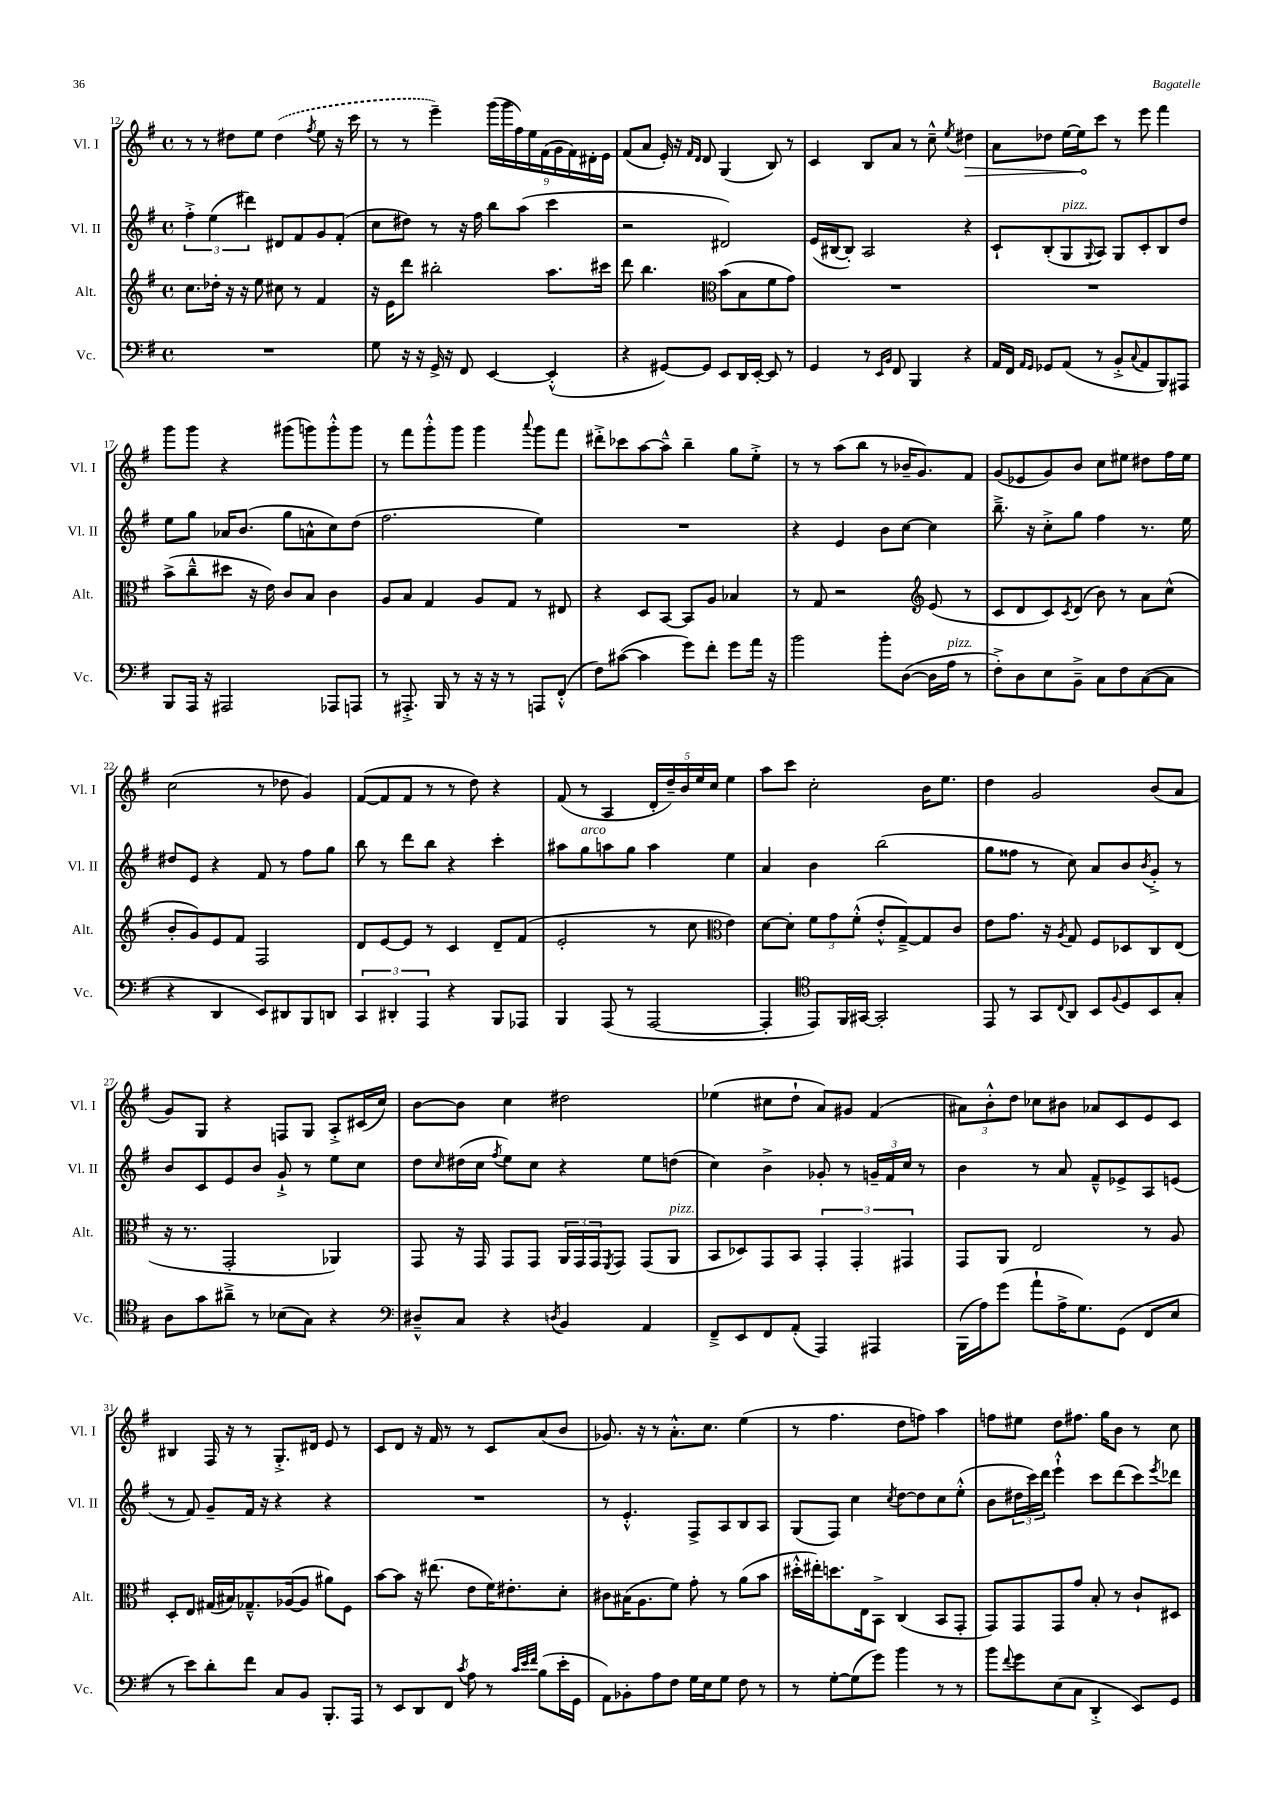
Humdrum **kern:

**kern	**kern	**kern	**kern	**dynam
*part4	*part3	*part2	*part1	*part1
*staff4	*staff3	*staff2	*staff1	*staff1
*I"Vc.	*I"Alt.	*I"Vl. II	*I"Vl. I	*
*I'Vc.	*I'Alt.	*I'Vl. II	*I'Vl. I	*
*clefF4	*clefG2	*clefG2	*clefG2	*
*k[f#]	*k[f#]	*k[f#]	*k[f#]	*
*M4/4	*M4/4	*M4/4	*M4/4	*
*met(c)	*met(c)	*met(c)	*met(c)	*
=12	=12	=12	=12	=12
1r	8.cc\L	6ff#'^\	8r	.
.	.	.	8r	.
.	.	(6ee\	.	.
.	16dd-X'\Jk	.	.	.
.	16r	.	8dd#X\L	.
.	16r	.	.	.
.	.	6ddd#X\)	.	.
.	8ee\	.	8ee\J	.
.	8cc#X\	8d#X/L	(4dd#\	.
.	8r	8f#/	.	.
.	.	.	8qff#/	.
.	4f#/	8g/	8ee\	.
.	.	(8f#'/J	16r	.
.	.	.	16ccc\	.
=13	=13	=13	=13	=13
8G\	16r	8cc\L	8r	.
.	16e\KL	.	.	.
16r	8ddd\J	8dd#X\J)	8r	.
16r	.	.	.	.
16GG^/	2bb#X'\	8r	4eee~\)	.
16r	.	.	.	.
8FF#/	.	16r	.	.
.	.	16ff#\	.	.
[4EE/	.	8bb\L	(18ggg\LL	.
.	.	.	18ggg\	.
.	.	.	18ff#\)	.
.	.	(8aa\J	.	.
.	.	.	18ee\	.
.	.	.	(18f#\	.
(4EE'^^/]	8.aa\L	4ccc\	.	.
.	.	.	18g\	.
.	.	.	18f#\)	.
.	.	.	18d#X'\	.
.	16ccc#X\Jk	.	.	.
.	.	.	18e\JJ	.
=14	=14	=14	=14	=14
4r	8ddd\	2r	(8f#/L	.
.	4.bb\	.	8a/J	.
[8GG#X/L)	.	.	16e'/)	.
.	.	.	16r	.
.	.	.	16qqf#/LL	.
.	.	.	16qqd/JJ	.
8GG#/J]	.	.	8d/	.
*	*clefC3	*	*	*
8EE/L	(8b\L	2d#X/)	(4G/	.
16DD/L	8B\	.	.	.
[16EE'/JJ	.	.	.	.
8EE/]	8f#\	.	8B/)	.
8r	8g\J)	.	8r	.
=15	=15	=15	=15	=15
4GG/	1r	(16e/LL	4c/	.
.	.	[16B#X/J	.	.
.	.	8B#'/J])	.	.
8r	.	2A/	8B/L	.
16qqEE/LL	.	.	.	.
16qqBB/JJ	.	.	.	.
8FF#/	.	.	8a/J	.
4BBB/	.	.	8r	.
.	.	.	8cc~^^\	.
.	.	.	8qee/	.
!	!	!	!	!LO:HP:b
4r	.	4r	4dd#X\	>
=16	=16	=16	=16	=16
16AA/LL	1r	8c`/L	8a\L	.
16FF#/JJ	.	.	.	.
16qqAA/LL	.	.	.	.
16qqGG/JJ	.	.	.	.
8GG-X/L	.	(8B'/	8dd-X\J	.
!	!	!LO:TX:a:i:t=pizz.	!	!
(8AA/J	.	8G/	[16ee\LL	.
.	.	.	16ee\J]	.
.	.	8qqG/	.	.
8r	.	8A/J)	8ccc\J	]
8BB'^/L	.	8G/L	8r	.
8qqC/	.	.	.	.
8AA/	.	8c'/	8eee\	.
8BBB/)	.	8B/	4fff#\	.
8AAA#X/J	.	8dd/J	.	.
!!LO:LB:g=z
=17	=17	=17	=17	=17
8BBB/L	(8b^\L	8ee\L	8ggg\L	.
16AAA/Jk	8cc~^^\	8gg\J	8ggg\J	.
16r	.	.	.	.
2AAA#X/	8dd#X\J	16a-X/KL	4r	.
.	.	(8.b/J	.	.
.	16r	.	.	.
.	16e\)	.	.	.
.	8c/L	8gg\L	(8ggg#X\L	.
.	8B/J	8an^^\	8gggn\)	.
8AAA-X/L	4c\	8cc\)	8ggg'^^\	.
8AAAn/J	.	(8dd\J	8ggg\J	.
=18	=18	=18	=18	=18
8r	8A/L	2.ff#\	8r	.
8.AAA#X'^/	8B/J	.	8fff#\L	.
.	4G/	.	8ggg'^^\	.
16BBB/	.	.	.	.
8r	.	.	8ggg\J	.
16r	8A/L	.	4ggg\	.
16r	.	.	.	.
8r	8G/J	.	.	.
.	.	.	8qqaaa/	.
8AAAn/L	8r	4ee\)	8ggg\L	.
(8FF#'^^/J	8E#X/	.	8fff#\J	.
=19	=19	=19	=19	=19
8F#\L)	4r	1r	8ddd#X'^\L	.
([8c#X\J	.	.	8ccc-X\	.
4c#\]	8D/L	.	[8aa\	.
.	[8BB/J	.	8aa~^^\J]	.
8g\L)	8BB/L]	.	4bb~\	.
8f#'\J	8A/J	.	.	.
8g\L	4B-X/	.	8gg\L	.
16a\Jk	.	.	8ee'^\J	.
16r	.	.	.	.
=20	=20	=20	=20	=20
2b\	8r	4r	8r	.
.	8G/	.	8r	.
.	2r	4e/	(8aa\L	.
.	.	.	8bb\J	.
8b'\L	.	8b\L	8r	.
([8D\J	.	[8cc\J	16b-X~/KL	.
.	.	.	8.g/)	.
*	*clefG2	*	*	*
16D\LL]	(8e/	4cc\]	.	.
!LO:TX:a:i:t=pizz.	!	!	!	!
16A\JJ	.	.	.	.
8r	8r	.	8f#/J	.
=21	=21	=21	=21	=21
8F#'^\L)	8c/L	8.bb~^\	(8g/L	.
8D\	8d/	.	8e-X/	.
.	.	16r	.	.
8E\	8c/)	8cc'^\L	8g/)	.
.	8qc/	.	.	.
8BB~^\J	(8d/J	8gg\J	8b/J	.
8C\L	8b\)	4ff#\	8cc\L	.
8F#\	8r	.	8ee#X\J	.
([8C\	8a\L	8.r	8dd#X\L	.
8C\J]	(8cc^^\J	.	16ff#\L	.
.	.	16ee\	16ee#\JJ	.
!!LO:LB:g=z
=22	=22	=22	=22	=22
4r	8b'/L	8dd#X/L	(2cc\	.
.	8g/)	8e/J	.	.
4DD/	8e/	4r	.	.
.	8f#/J	.	.	.
8EE/L)	2F#/	8f#/	8r	.
8DD#X/	.	8r	8dd-X\	.
8BBB/	.	8ff#\L	4g/)	.
8DDn/J	.	8gg\J	.	.
=23	=23	=23	=23	=23
6CC/	8d/L	8bb\	([8f#/L	.
.	[8e/	8r	8f#/]	.
6DD#X'/	.	.	.	.
.	8e/J]	8ddd\L	8f#/J	.
6AAA/	.	.	.	.
.	8r	8bb\J	8r	.
4r	4c/	4r	8r	.
.	.	.	8dd\)	.
8BBB/L	8d~/L	4ccc'\	4r	.
8AAA-X/J	(8f#/J	.	.	.
=24	=24	=24	=24	=24
4BBB/	2e'/	8aa#X\L	(8f#/	.
!	!	!LO:TX:a:i:t=arco	!	!
.	.	8gg\	8r	.
(8AAA/	.	8aan\	4A/	.
8r	.	8gg\J	.	.
[2AAA/	8r	4aa\	20d'/LL	.
.	.	.	20dd~/)	.
.	.	.	20b/	.
.	8cc\	.	.	.
.	.	.	20ee/	.
.	.	.	20cc/JJ	.
*	*clefC3	*	*	*
.	4e\)	4ee\	4ee\	.
=25	=25	=25	=25	=25
4AAA'/]	[8d\L	4a/	8aa\L	.
.	8d'\J]	.	8ccc\J	.
*clefC4	*	*	*	*
8EE/L)	12f#\L	4b\	2cc'\	.
.	12g\	.	.	.
16FF#/L	.	.	.	.
.	(12f#'^^\J	.	.	.
[16GG#X/JJ	.	.	.	.
2GG#'/]	8e'^^/L	(2bb\	.	.
.	[8G~^/)	.	.	.
.	8G/]	.	16b\KL	.
.	.	.	8.ee\J	.
.	8c/J	.	.	.
=26	=26	=26	=26	=26
8EE/	8e\L	8gg\L	4dd\	.
8r	8.g\J	8ff##X\J	.	.
8GG/L	.	8r	2g/	.
.	16r	.	.	.
8qqC/	8qA/	.	.	.
8AA/J	8G/	8cc\)	.	.
8BB/L	8F#/L	8a/L	.	.
8qqF#/	.	.	.	.
8D/	8D-X/	8b/	.	.
.	.	8qb/	.	.
8BB/	8C/	8g'^/J	(8b/L	.
8G'/J	(8E/J	8r	8a/J	.
!!LO:LB:g=z
=27	=27	=27	=27	=27
8A\L	16r	8b/L	8g/L)	.
.	8.r	.	.	.
8g\	.	8c/	8G/J	.
8a#X~^\J	2GG'/	8e/	4r	.
8r	.	8b/J	.	.
(8B-X\L	.	8g`^/	8Fn/L	.
8G\J)	.	8r	8G/J	.
4r	4AA-X/)	8ee\L	8A'^/L	.
.	.	8cc\J	(16c#X/L	.
.	.	.	16cc/JJ)	.
=28	=28	=28	=28	=28
*clefF4	*	*	*	*
8D#X~^^/L	8GG/	8dd\L	[8b\L	.
.	.	16qqcc/	.	.
8C/J	16r	(16dd#X\L	8b\J]	.
.	16GG/	16cc\JJ	.	.
.	.	8qff#/	.	.
4r	8GG/L	8ee\L)	4cc\	.
.	8GG/J	8cc\J	.	.
8qDn/	.	.	.	.
4BB/	24AA/LL	4r	2dd#X\	.
.	24GG/	.	.	.
.	24GG/J	.	.	.
.	8qFF#/	.	.	.
.	8GG/J	.	.	.
4AA/	(8GG/L	8ee\L	.	.
!	!LO:TX:a:i:t=pizz.	!	!	!
.	8AA/J	(8ddn\J	.	.
=29	=29	=29	=29	=29
8FF#~^/L	8BB/L	4cc\)	(4ee-X\	.
8EE/	8D-X/)	.	.	.
8FF#/	8GG/	4b^\	8cc#X\L	.
(8AA'/J	8BB/J	.	8dd`\J	.
4AAA/)	6GG'/	8g-X'/	8a/L)	.
.	.	8r	8g#X/J	.
.	6GG'/	.	.	.
4AAA#X/	.	24gn~/LL	(4f#/	.
.	.	24f#/	.	.
.	6GG#X/	24cc/JJ	.	.
.	.	8r	.	.
=30	=30	=30	=30	=30
(16BBB\LL	8GG/L	4b\	12a#X\L)	.
16A\J)	.	.	.	.
.	.	.	12b'^^\	.
(8g\J	8AA/J	.	.	.
.	.	.	12dd\J	.
8a`\L	2E/	8r	8cc-X\L	.
16A^\K	.	8a/	8b#X\J	.
8.G\)	.	.	.	.
.	.	8f#~^^/L	8a-X/L	.
(8GG\J	.	8e-X^/	8c/	.
8FF#/L	8r	8A/	8e/	.
8E/J	8A/	(8en/J	8c/J	.
!!LO:LB:g=z
=31	=31	=31	=31	=31
8r	8D'/L	8r	4B#X/	.
8e\L)	8E/J	8f#/)	.	.
8d'\	(16G#X/LL	8g~/L	16F#/	.
.	16B#X/J)	.	16r	.
8f#\J	8.G-X~^^/	16f#/Jk	8r	.
.	.	16r	.	.
8C/L	.	4r	8.G'^/L	.
.	([16A-X/k	.	.	.
8BB/J	8A-/J]	.	.	.
.	.	.	16d#X/Jk	.
8.BBB'/L	8a#X\L)	4r	8e/	.
.	8F#\J	.	8r	.
16AAA/Jk	.	.	.	.
=32	=32	=32	=32	=32
8r	[8b\L	1r	8c/L	.
8EE/L	8b\J]	.	8d/J	.
8DD/	16r	.	16r	.
.	(8.ee#X\	.	16f#/	.
8FF#/J	.	.	8r	.
8qc/	.	.	.	.
8A\	8e\L	.	8r	.
8r	16f#\K)	.	8c/L	.
.	8.e#X'\	.	.	.
32qqc/LLL	.	.	.	.
32qqe/	.	.	.	.
32qqf#/JJJ	.	.	.	.
(8B\L	.	.	(8a/	.
16e'\L	8d'\J	.	8b/J	.
16GG\JJ	.	.	.	.
=33	=33	=33	=33	=33
8AA\L)	8c#X\L	8r	8.g-X/)	.
8BB-X'\	(16B#X\K	4.e'^^/	.	.
.	8.A\	.	16r	.
8A\	.	.	8r	.
8F#\J	8f#\J)	.	8.a'^^\L	.
16G\LL	8g'\	8F#^/L	.	.
16E\J	.	.	8.cc\J	.
8G\J	8r	8A/	.	.
8F#\	(8a\L	8B/	(4ee\	.
8r	8b\J	8A/J	.	.
=34	=34	=34	=34	=34
8r	16dd#X'^^\LL	(8G/L	8r	.
.	16ee#X'\J)	.	.	.
[8G'\L	8.ddn\	8F#/J)	4.ff#\	.
(8G\]	.	4cc\	.	.
.	16E\k	.	.	.
8g\J)	8BB^\J	.	.	.
.	.	8qcc/	.	.
4b\	(4C/	[8dd\L	8dd\L	.
.	.	8dd\]	8ffn\J)	.
8r	8BB/L	8cc\	4aa\	.
8r	8GG'/J	(8ee'^^\J	.	.
=35	=35	=35	=35	=35
8b\L	8GG/L)	8b\L	8ffn\L	.
8qqf#/	.	.	.	.
8g\	8GG/	24dd#X\L	8ee#X\J	.
.	.	24ccc\)	.	.
.	.	24ddd\JJ	.	.
(8E\	8GG/	4eee`^^\	8dd\L	.
8C\J	8g/J	.	8.ff#X\J	.
4DD'^/	8B'/	8ccc\L	.	.
.	.	.	16gg\KL	.
.	8r	(8ddd\	8b\J	.
8EE/L)	8c`/L	8ccc\)	8r	.
.	.	8qeee/	.	.
8GG/J	8D#X/J	8ddd-X\J	8cc\	.
==	==	==	==	==
*-	*-	*-	*-	*-
